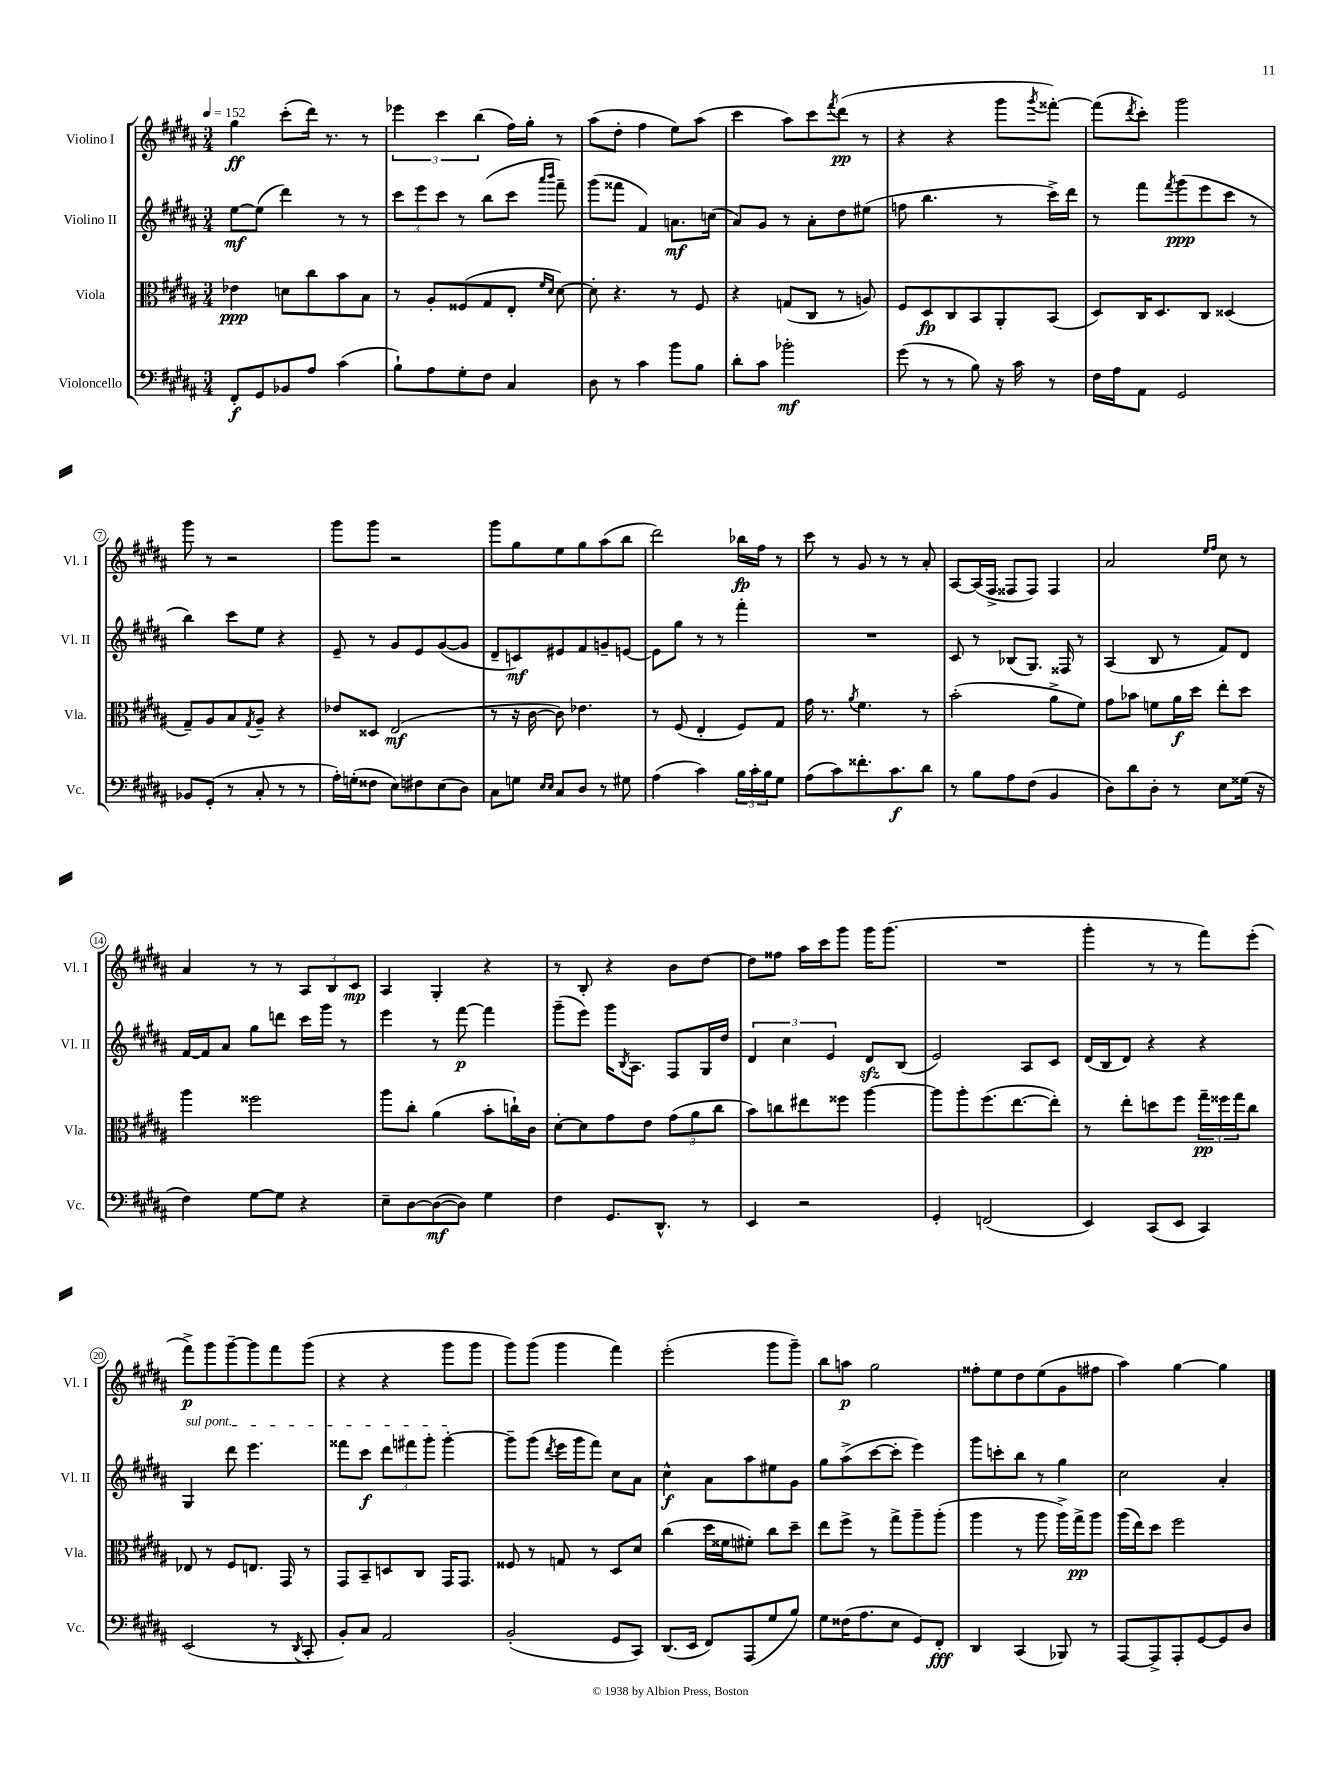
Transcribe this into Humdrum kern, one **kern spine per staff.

**kern	**kern	**kern	**kern
*staff4	*staff3	*staff2	*staff1
*clefF4	*clefC3	*clefG2	*clefG2
*k[f#c#g#d#a#]	*k[f#c#g#d#a#]	*k[f#c#g#d#a#]	*k[f#c#g#d#a#]
*M3/4	*M3/4	*M3/4	*M3/4
*MM152	*MM152	*MM152	*MM152
8FF#'/L	4e-\	[8ee\L	4gg#\
8GG#/	.	(8ee\]J	.
8BB-/	8d\L	4ddd#\)	(8ccc#'\L
8A#/J	8cc#\	.	16ddd#\Jk)
.	.	.	8.r
(4c#\	8b\	8r	.
.	8B\J	8r	8r
=	=	=	=
8B`\L)	8r	12ccc#\L	6eee-\
.	.	12eee\	.
8A#\	8A#'/L	.	.
.	.	12ccc#\J	6ccc#\
8G#'\	(8F##/	8r	.
.	.	.	(6bb\
8F#\J	8G#/	(8bb\L	.
4C#/	8E'/J	8ccc#\J	16ff#\LL)
.	.	.	16gg#'\JJ
.	16qqf#/LL	16qqaaa#/LL	.
.	16qqd#/JJ	16qqbbb/JJ	.
.	[8d#\)	8fff#~\)	8r
=	=	=	=
8D#\	8d#'\]	(8ggg#\L	(8aa#\L
8r	4.r	8fff##\J	8dd#'\J
4c#\	.	4f#/)	4ff#\
8b\L	8r	8.a\L	8ee\L)
8B\J	8F#/	.	(8aa#\J
.	.	(16cc\Jk	.
=	=	=	=
8d#'\L	4r	8a#/L)	4ccc#\
8c#\J	.	8g#/J	.
2b-'\	(8G/L	8r	8aa#\L)
.	8C#/J	8a#'\L	8ccc#\
.	.	.	8qfff#/
.	8r	8dd#\	(8ddd#\J
.	8A/)	(8ee#\J	8r
=	=	=	=
(8g#\	8F#/L	8ff\	4r
8r	8D#/	4.bb\	.
8r	8C#/	.	4r
8B\)	8BB/	.	.
16r	8AA#'/	8r	8ggg#\L
16c#\	.	.	.
.	.	.	8qggg#/
8r	(8BB/J	16ccc#^\LL)	[8fff##'\J)
.	.	16ddd#\JJ	.
=	=	=	=
16F#\LL	8D#/L)	8r	(8fff##\]L
16A#\J	.	.	.
.	.	.	8qddd#/
8AA#\J	16C#/K	8fff#\L	8ccc#'\J)
.	8.D#/	.	.
.	.	8qfff#/	.
2GG#/	.	(8ggg#\	2ggg#\
.	8C#/J	8eee\	.
.	(4D##/	8ccc#\J	.
.	.	8r	.
=	=	=	=
8BB-/L	8G#~/L)	4bb\)	8ggg#\
(8GG#'/J	8A#/	.	8r
8r	8B/	8ccc#\L	2r
.	8qG#/	.	.
8C#'/	8A#~/J	8ee\J	.
8r	4r	4r	.
8r	.	.	.
=	=	=	=
16A#'\LL)	8e-/L	8e~/	8ggg#\L
(16G'\J	.	.	.
8F##\J	8D##/J	8r	8ggg#\J
8E\L)	(2E/	8g#/L	2r
8F#\	.	8e/	.
(8E\	.	([8g#/	.
8D#\J)	.	8g#/]J	.
=	=	=	=
8C#\L	8r	8d#~/L	8ggg#\L
8G\J	16r	8c/)	8gg#\
.	[16c#\	.	.
16qqE/LL	.	.	.
16qqE/JJ	.	.	.
8C#/L	8c#\])	8e#/	8ee\
8D#/J	4.e-\	8f#/	8gg#\
8r	.	8g~/	(8aa#\
8G#\	.	[8e/J	8bb\J
=	=	=	=
(4A#\	8r	8e\]L	2ddd#\)
.	(8F#/	8gg#\J	.
4c#\)	4E'/	8r	.
.	.	8r	.
24B\LL	8F#/L)	4fff#'\	16bb-\LL
24c#'\	.	.	.
.	.	.	16ff#\JJ
24B\J	.	.	.
8G#\J	8G#/J	.	8r
=	=	=	=
(8A#\L	16g#\	2.r	8ccc#\
.	8.r	.	.
8c#\)	.	.	8r
.	8qa#/	.	.
8.f##'\	4.f#\	.	8g#/
.	.	.	8r
8.c#\	.	.	.
.	.	.	8r
8d#\J	8r	.	8a#'/
=	=	=	=
8r	(2b'\	8c#/	[8A#/L
8B\L	.	8r	(16A#/]L
.	.	.	16F#^/JJ
8A#\	.	(8B-/L	8F##/L
(8F#\J	.	8.G#/J)	8F##/J)
4BB/	8a#^\L	.	4F##/
.	.	16F##/	.
.	8f#\J)	8r	.
=	=	=	=
8D#\L)	8g#\L	(4A#/	2a#/
8d#\	8b-\J	.	.
8D#'\J	8f\L	8B/	.
8r	16a#\L	8r	.
.	16dd#\JJ	.	.
.	.	.	16qqee/LL
.	.	.	16qqff#/JJ
8E\L	8ee'\L	8f#/L)	8cc#\
(16G##\Jk	8dd#\J	8d#/J	8r
16r	.	.	.
=	=	=	=
4F#\)	4aa#\	[16f#/LL	4a#/
.	.	16f#/]J	.
.	.	8a#/J	.
[8G#\L	2ff##\	8gg#\L	8r
8G#\]J	.	8ddd\J	8r
4r	.	16ccc#\LL	12A#/L
.	.	16ggg#\JJ	.
.	.	.	12B/
.	.	8r	.
.	.	.	12c#/J
=	=	=	=
8E~\L	8aa#\L	4eee\	4A#/
[8D#\	8cc#'\J	.	.
(8D#\_	(4a#\	8r	4G#'/
8D#\]J)	.	[8fff#\	.
4G#\	8b'\L	4fff#\]	4r
.	16cc`\L)	.	.
.	16c#\JJ	.	.
=	=	=	=
4F#\	[8d#'\L	(8ggg#~\L	8r
.	8d#\]	8eee\J)	8B'/
8.GG#/L	8g#\	16ggg#\LK	4r
.	.	8qB/	.
.	.	8.A#\J	.
.	8e\J	.	.
8.DD#^^/J	.	.	.
.	(12g#\L	8F#/L	8b\L
.	12a#\	.	.
8r	.	16G#/L	[8dd#\J
.	12cc#\J	.	.
.	.	16dd#/JJ	.
=	=	=	=
4EE/	8b\L)	6d#/	8dd#\]L
.	8cc\	.	8ff##\J
.	.	6cc#\	.
2r	8ee#\	.	16aa#\LL
.	.	.	16ccc#\J
.	.	6e/	.
.	8ff##\J	.	8ggg#\J
.	[4aa#\	8d#/L	16ggg#\LK
.	.	.	(8.ggg#\J
.	.	(8B/J	.
=	=	=	=
4GG#'/	8aa#\]L	2e/)	2.r
.	8aa#'\	.	.
(2FF/	(8.ff#\	.	.
.	[8.ee\	.	.
.	.	8A#/L	.
.	8ee'\]J)	8c#/J	.
=	=	=	=
4EE/)	8r	(16d#/LL	4ggg#'\
.	.	16B/J	.
.	8ee'\L	8d#/J)	.
(8CC#/L	8dd\	4r	8r
8EE/J	8ff#\J	.	8r
4CC#/)	24gg#~\LL	4r	8fff#\L)
.	24ff##\	.	.
.	24gg#\J	.	.
.	8cc#\J	.	(8eee'\J
=	=	=	=
(2EE/	8E-/	4G#/	8fff#^\L)
.	8r	.	8ggg#\
.	8F#/L	8ddd#\	[8ggg#~\
.	8.E/J	4.eee\	8ggg#\]
8r	.	.	8fff#\
.	16GG#/	.	.
8qDD#/	.	.	.
8CC#'/	8r	.	(8ggg#\J
=	=	=	=
8BB'/L)	8GG#/L	8fff##\L	4r
8C#/J	8BB~/	8ccc#\J	.
2AA#/	8D/	12ddd#\L	4r
.	.	12fff#\	.
.	8C#/J	.	.
.	.	12ggg#'\J	.
.	16GG#/LK	[4ggg#'\	8ggg#\L
.	8.GG#/J	.	.
.	.	.	8ggg#\J
=	=	=	=
(2BB'/	8F##/	8ggg#~\]L	8ggg#\L)
.	8r	(8ggg#\J	(8ggg#\J
.	.	8qddd#/	.
.	8G/	16eee\LL	4ggg#\
.	.	16ggg#\J	.
.	8r	8fff#\J)	.
8GG#/L	8D#/L	8cc#\L	4fff#\)
8CC#/J)	8d#/J	8a#\J	.
=	=	=	=
(8.DD#/L	(4cc#\	4cc#^^\	(2eee'\
16EE/Jk	.	.	.
8FF#/L)	16dd#\LL	8a#\L	.
.	16f##\J	.	.
(8AAA#/	8f#'\J)	8aa#\	.
8G#/	8cc#\L	8ee#\	8ggg#\L
8B/J)	8dd#~\J	8g#\J	8ggg#~\J)
=	=	=	=
8G#\L	8ee\L	8gg#\L	8bb\L
(16F##\K	8ff#^\J	(8aa#^\	8aa\J
8.A#\	.	.	.
.	8r	[8ccc#\	2gg#\
8E\J	8gg#^\L	8ccc#'\]J	.
8GG#/L)	8aa#~\	4eee\)	.
8FF#'/J	(8aa#'\J	.	.
=	=	=	=
4DD#/	4aa#\	8ggg#\L	8ff##'\L
.	.	8ccc'\	8ee\
(4CC#/	8r	8bb\J	8dd#\
.	8aa#\	8r	(8ee\
8BBB-/)	16aa#^\LL)	4gg#\	8g#\
.	16gg#^\J	.	.
8r	8aa#\J	.	8ff#\J
=	=	=	=
[8AAA#/L	(16aa#\LL	2cc#\	4aa#\)
.	16ee\J)	.	.
8AAA#^/]	8dd#\J	.	.
8AAA#'/	2ff#\	.	[4gg#\
[8GG#/	.	.	.
8GG#/]	.	4a#'/	4gg#\]
8D#/J	.	.	.
==	==	==	==
*-	*-	*-	*-
